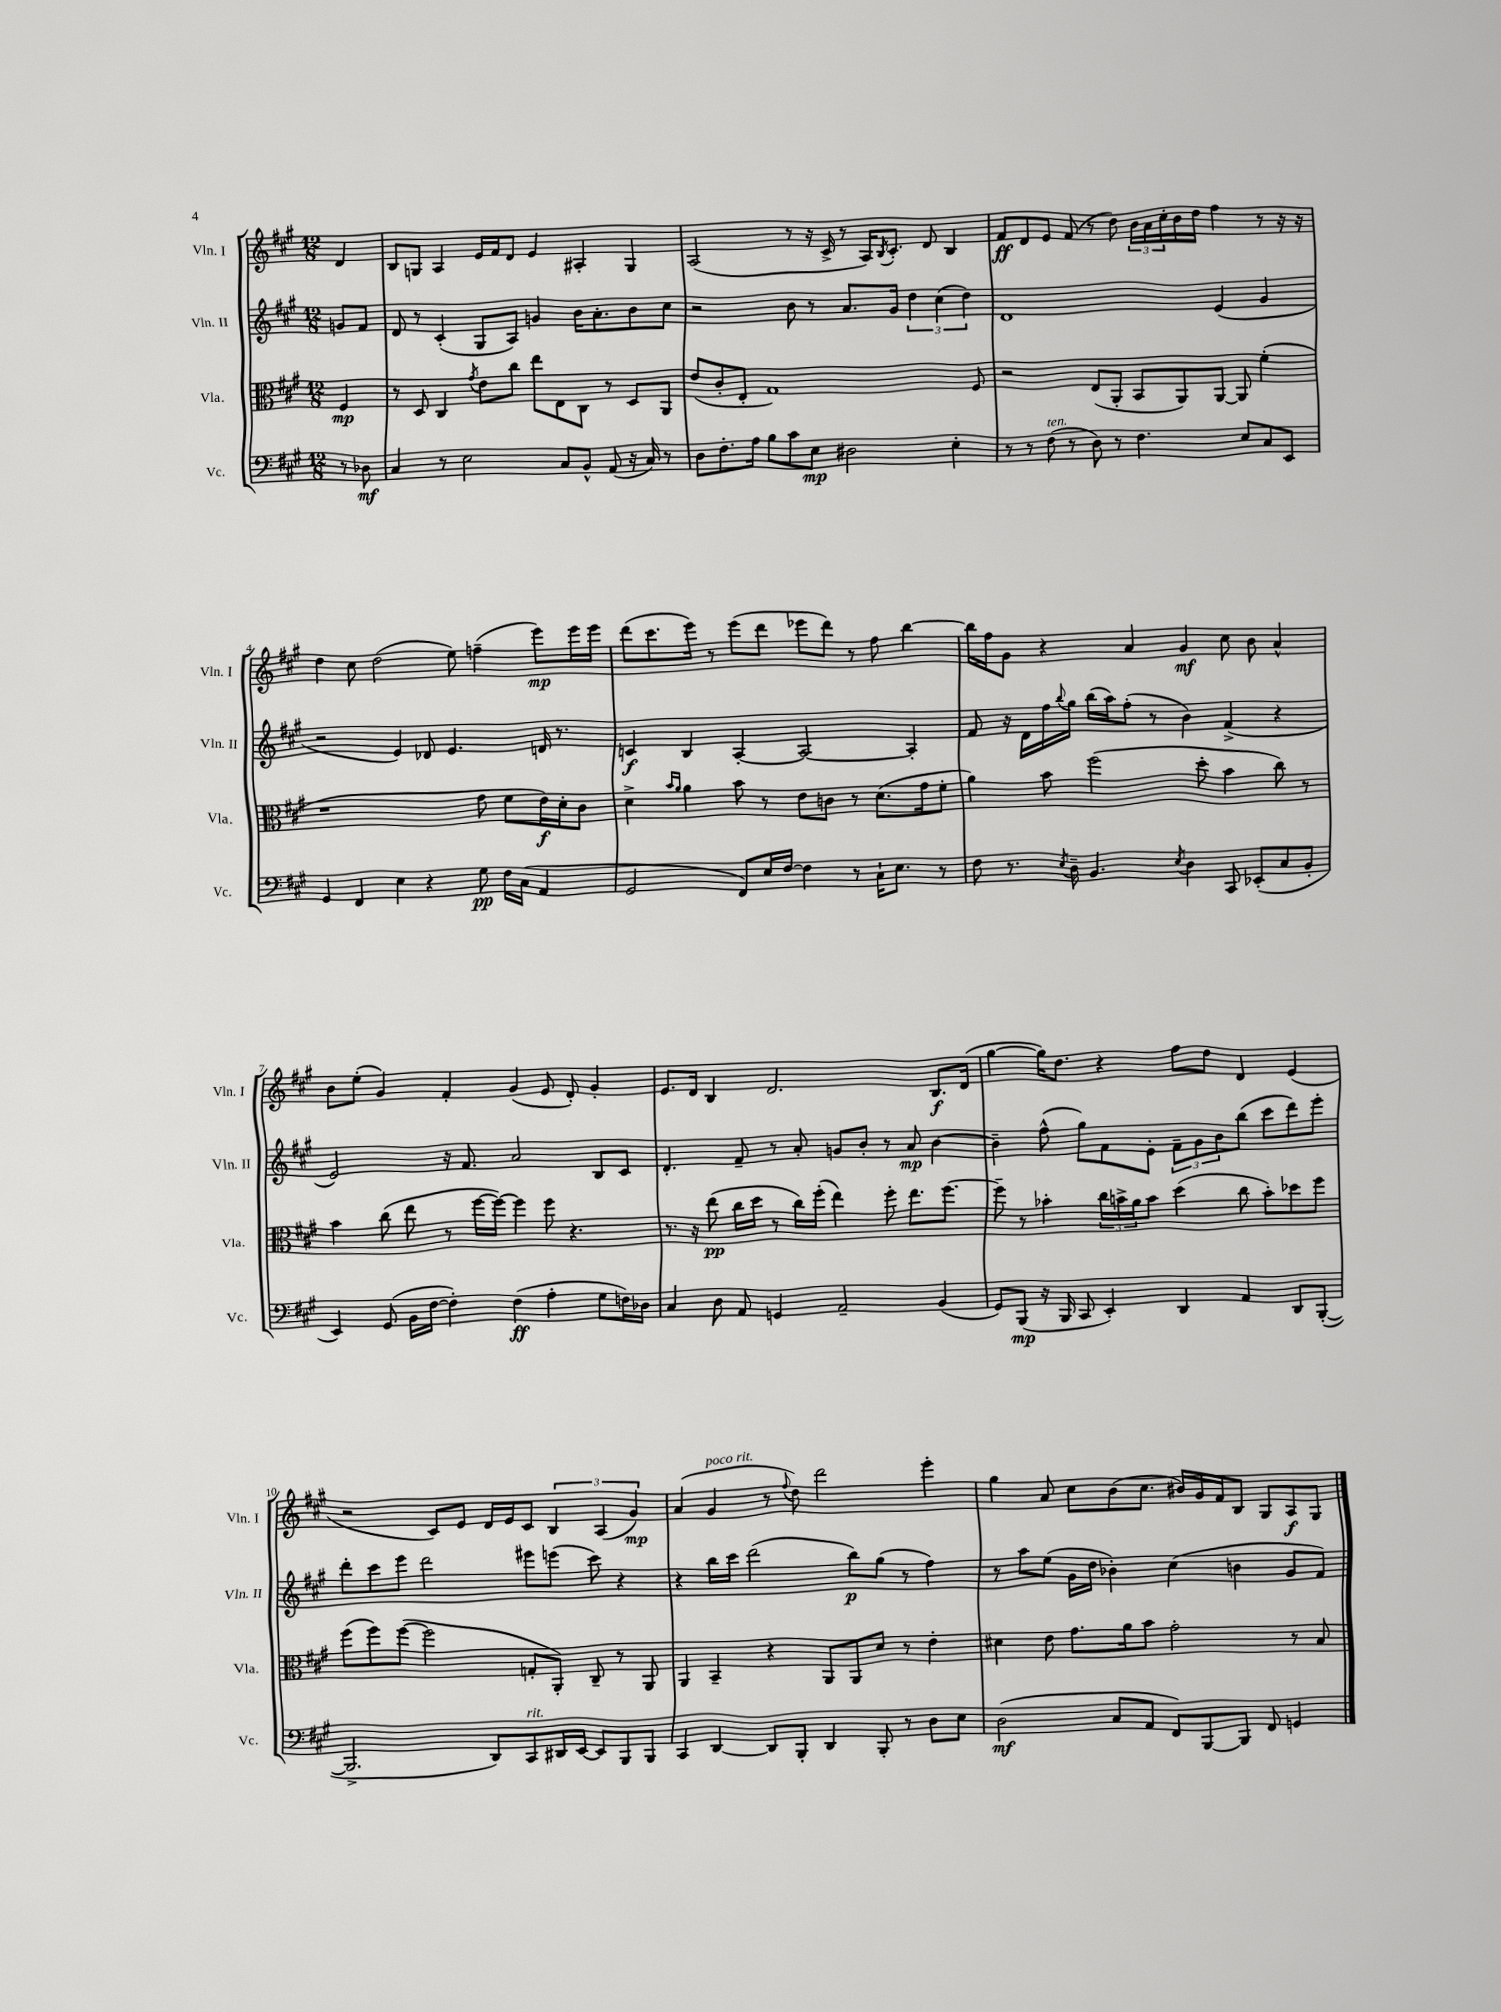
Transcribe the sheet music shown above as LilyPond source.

<<
\new StaffGroup <<
\new Staff = "s0" \with { instrumentName = "Vln. I" shortInstrumentName = "Vln. I" } {
    \clef treble \key a \major \numericTimeSignature \time 12/8 \partial 4
    d'4 |
    b8 g8 a4 e'16 fis'16 d'8 e'4 ais4-. g4 |
    a2( r8 r16 cis'16-> r8 a16) \acciaccatura { b8 } cis'8.-. d'8 b4 |
    fis'8\ff d'8 e'8 fis'8( r8 d''8) \tuplet 3/2 { b'16 a'16 cis''16-. } b'16 d''16 fis''4 r8 r16 r16 |
    d''4 cis''8 d''2( e''8) f''4--( e'''8\mp) e'''16 e'''16 |
    d'''8( cis'''8. e'''16) r8 e'''8( d'''8 ees'''8 d'''8) r8 fis''8 b''4~ |
    b''16 fis''16 gis'8 r4 a'4 gis'4\mf cis''8 b'8 a'4-^ |
    b'8 e''8-.( gis'4) fis'4-. gis'4( e'8 d'8-.) gis'4-. |
    e'8. d'16 b4 d'2. b8.\f d'16( |
    gis''4~ gis''16) d''8. r4 fis''8 d''8 d'4 e'4( |
    r2 cis'8) e'8 d'16 e'16 cis'8 \tuplet 3/2 { b4 a4( gis'4\mp) } |
    a'4( gis'4^\markup { \italic "poco rit." } r8 \appoggiatura { fis''8 } d''8) d'''2 e'''4-. |
    gis''4 a'8 cis''8 b'8( cis''8. bis'16) gis'16 fis'16 b8 gis8 a8\f gis8 \bar "|." |
}
\new Staff = "s1" \with { instrumentName = "Vln. II" shortInstrumentName = "Vln. II" } {
    \clef treble \key a \major \numericTimeSignature \time 12/8 \partial 4
    g'8 fis'8 |
    d'8 r8 cis'4-.( gis8 a8) g'4 b'16 a'8.-. b'8 cis''8 |
    r2 b'8 r8 a'8. gis'16 \tuplet 3/2 { d''4 cis''4( d''4) } |
    d'1 e'4( gis'4 |
    r2 e'4) des'8 e'4. d'16 r8. |
    c'4\f b4 a4~-. a2~ a4-. |
    fis'8 r16 d'16 fis''16 \appoggiatura { b''8 } gis''16 b''16( a''16) fis''8-.( r8 b'4) fis'4->( r4 |
    e'2) r16 fis'8. a'2 b8 cis'8 |
    d'4.-. fis'8-- r8 a'8-. g'8 b'8-. r8 a'8\mp b'4~ |
    b'4-- fis''8-^( gis''8) fis'8 e'8-. \tuplet 3/2 { fis'8-- gis'8 b'8 } b''8( cis'''8 d'''8) e'''8-. |
    d'''8-. cis'''8 e'''8 d'''2 eis'''8 e'''8( cis'''8) r4 |
    r4 b''16 cis'''16 d'''2( b''8\p) gis''8( r8 fis''4) |
    r8 a''8 e''8( gis'16 d''16 bes'4-.) cis''4( b'4 gis'8 fis'8) \bar "|." |
}
\new Staff = "s2" \with { instrumentName = "Vla." shortInstrumentName = "Vla." } {
    \clef alto \key a \major \numericTimeSignature \time 12/8 \partial 4
    fis4\mp |
    r8 d8 cis4 \acciaccatura { gis'8 } e'8 cis''8 e''8 e8 cis8 r8 d8 a,8 |
    e'8( cis'8-. e8-. gis1) fis8 |
    r2 e8( a,8-. b,8 a,8) a,8~ a,8 fis'4-.( |
    r1 gis'8 fis'8 e'16\f) d'16-. cis'8 |
    d'4-> \grace { b'16 a'16 } a'4 b'8 r8 e'8 c'8 r8 d'8.( gis'16 fis'8-. |
    a'4) b'8 fis''2( d''8-. b'4 cis''8) r8 |
    b'4 cis''8( e''8 r8 fis''16~ fis''16~) fis''4 fis''8 r4. |
    r8. r16 e''8\pp( cis''16 d''16 r8 cis''16) fis''16-.( e''4) fis''8-. e''8. fis''8.~ |
    fis''8-- r8 bes'4-. \tuplet 3/2 { cis''16 b'16-> a'16 } b'8 d''4( cis''8 b'8-.) des''8 fis''8 |
    fis''8( fis''8) fis''8~( fis''2 g8-. a,8-.) cis8-- r8 a,8 |
    a,4 b,4-- r4 a,8 a,8 d'8 r8 e'4-. |
    dis'4 e'8 gis'8. a'16 b'8 gis'2-. r8 b8 \bar "|." |
}
\new Staff = "s3" \with { instrumentName = "Vc." shortInstrumentName = "Vc." } {
    \clef bass \key a \major \numericTimeSignature \time 12/8 \partial 4
    r8 des8\mf |
    cis4 r8 e2 cis8 b,8-^ a,8( r16 cis16) r8 |
    d8 fis8.-. a16 b8 cis'8 e8\mp dis2 e4-. |
    r8 r8 fis8^\markup { \italic "ten." }( r8 d8) r8 fis4. e8 cis8 e,8 |
    gis,4 fis,4 e4 r4 gis8\pp fis16 cis16( a,4 |
    gis,2 fis,8) e16 fis16~ fis4 r8 cis16-! e8. r8 |
    fis8 r8. \acciaccatura { e8 } d16-- b,4. \acciaccatura { e8 } d4 cis,8 ees,8-.( cis8 b,8-. |
    e,4) gis,8( b,16 fis16~ fis4-.) fis4\ff( a4-. gis8 f16) des16 |
    cis4 d8 a,8 g,4 a,2-- b,4( |
    gis,8) b,,8\mp( r16 b,,16 cis,8 e,4-.) d,4 a,4 d,8 b,,8~-.( |
    b,,2.-> d,8) cis,8^\markup { \italic "rit." } dis,16 e,16~ e,8 b,,8 b,,8 |
    cis,4 d,4~ d,8 b,,8-. d,4 b,,8-. r8 d8 e8 |
    d2\mf( cis8 a,8 fis,8) b,,8~ b,,8 fis,8 g,4 \bar "|." |
}
>>
>>
